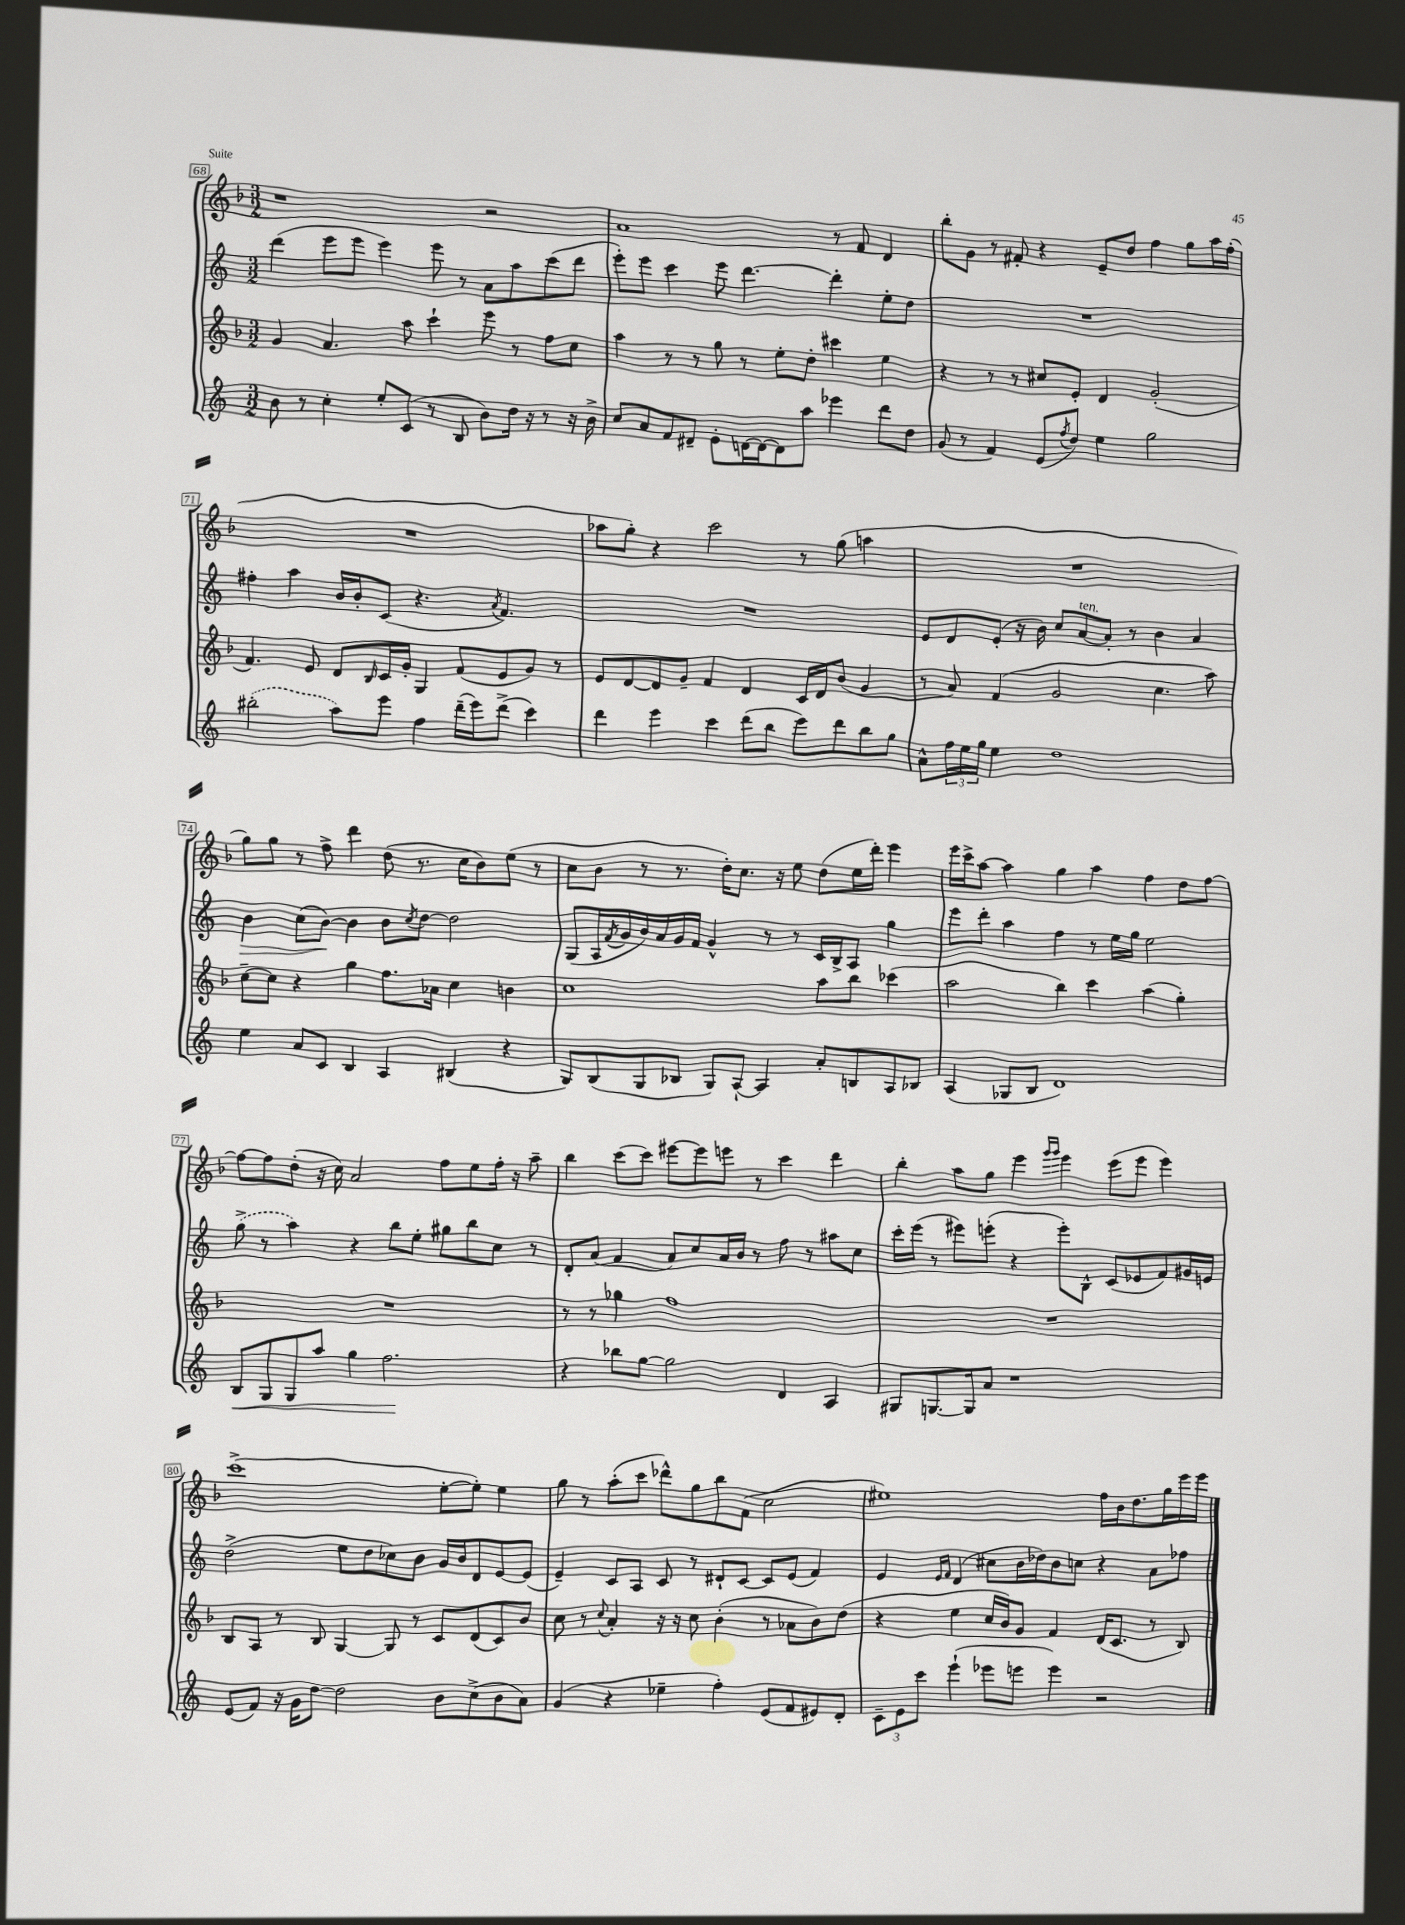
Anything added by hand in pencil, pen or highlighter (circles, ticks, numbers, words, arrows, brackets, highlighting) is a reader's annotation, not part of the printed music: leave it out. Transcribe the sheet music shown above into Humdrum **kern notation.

**kern	**dynam	**kern	**kern	**dynam	**kern
*part4	*part4	*part3	*part2	*part2	*part1
*staff4	*staff4	*staff3	*staff2	*staff2	*staff1
*clefG2	*	*clefG2	*clefG2	*	*clefG2
*k[]	*	*k[b-]	*k[]	*	*k[b-]
*M3/2	*	*M3/2	*M3/2	*	*M3/2
=68	=68	=68	=68	=68	=68
8b\	.	4g/	(4ddd\	.	1r
8r	.	.	.	.	.
4cc'\	.	4.a/	8eee\L	.	.
.	.	.	8eee\J	.	.
8ee'/L	.	.	4eee\)	.	.
(8c/J	.	8aa\	.	.	.
8r	.	4ccc`\	8eee\	.	.
8B/	.	.	8r	.	.
8b\L)	.	8eee\	8a\L	.	2r
16dd\Jk	.	8r	8aa\	.	.
16r	.	.	.	.	.
8r	.	8ff\L	(8ccc\	.	.
16r	.	8cc\J	8ddd\J	.	.
16b^\	.	.	.	.	.
=69	=69	=69	=69	=69	=69
8cc/L	.	4aa\	8eee'\L)	.	1a
8a/	.	.	8eee\J	.	.
8f/	.	8r	4ccc\	.	.
8d#X~/J	.	8r	.	.	.
8e'\L	.	8gg\	8eee\	.	.
[16dn\L	.	8r	[4.ddd\	.	.
16d\J_	.	.	.	.	.
8d\]	.	8ee'\L	.	.	.
8aa\J	.	8dd'\J	.	.	.
4eee-X\	.	4ccc#X\	4ddd'\]	.	8r
.	.	.	.	.	8f/
8ddd\L	.	4ee\	8ee'\L	.	4d/
8dd\J	.	.	8dd\J	.	.
=70	=70	=70	=70	=70	=70
(8g/	.	4r	1.r	.	8bb-'\L
8r	.	.	.	.	8g\J
4f/)	.	8r	.	.	8r
.	.	8r	.	.	8f#X'/
(8e/L	.	8cc#X/L	.	.	4r
8qff/	.	.	.	.	.
8dd/J)	.	8e'/J	.	.	.
4ee\	.	4d/	.	.	8e~/L
.	.	.	.	.	8dd/J
2gg\	.	(2g'/	.	.	4ff\
.	.	.	.	.	8gg\L
.	.	.	.	.	16aa\L
.	.	.	.	.	(16ff'\JJ
!!LO:LB:g=z
=71	=71	=71	=71	=71	=71
(2bb#X'\	.	4.f/)	4ff#X'\	.	1.r
.	.	.	4aa\	.	.
.	.	8e/	.	.	.
8aa\L)	.	8d/L	16b/LL	.	.
.	.	.	16b'/J	.	.
.	.	16qqB-/	.	.	.
8eee\J	.	16c/L	(8c/J	.	.
.	.	16g'/JJ	.	.	.
4ff\	.	4G/	4.r	.	.
(16ddd~\LL	.	(8f/L	.	.	.
16eee\J)	.	.	.	.	.
.	.	.	8qa/	.	.
(8ddd^\J	.	8e/	4.f/)	.	.
4ccc\)	.	8g/J)	.	.	.
.	.	8r	.	.	.
=72	=72	=72	=72	=72	=72
4ddd\	.	8e/L	1.r	.	8aa-X\L
.	.	[8d/	.	.	8gg'\J)
4eee\	.	8d/]	.	.	4r
.	.	8g~/J	.	.	.
4ccc\	.	4f/	.	.	2ccc\
(8ddd\L	.	4d/	.	.	.
8bb\J	.	.	.	.	.
8eee\L)	.	16c/LL	.	.	8r
.	.	16d/J	.	.	.
8ddd\	.	(8b-/J	.	.	(8gg\
8bb\	.	4g/	.	.	4aan\
8gg\J	.	.	.	.	.
=73	=73	=73	=73	=73	=73
8a^^\L	.	8r	8e/L	.	1.r
24ff\L	.	8a/)	8d/	.	.
24ee\	.	.	.	.	.
24gg\JJ	.	.	.	.	.
4ee\	.	(4f/	(8e'/J	.	.
.	.	.	16r	.	.
.	.	.	16b\)	.	.
1dd	.	2g/	8cc/L	.	.
!	!	!	!LO:TX:a:i:t=ten.	!	!
.	.	.	[8a/	.	.
.	.	.	8a'/J]	.	.
.	.	.	8r	.	.
.	.	4.cc\	4b\	.	.
.	.	.	4a/	.	.
.	.	8aa\)	.	.	.
!!LO:LB:g=z
=74	=74	=74	=74	=74	=74
!	!	!	!	!LO:HP:b	!
4ee\	.	[8cc~\L	4b\	>	8gg\L)
.	.	8cc\J]	.	.	8gg\J
8a/L	.	4r	(8cc\L	.	8r
8c/J	.	.	[8b\J)	.	8ff^\
4B/	.	4gg\	4b\]	]	4ddd\
4A/	.	8.ff\L	8b\L	.	(8dd\
.	.	.	8qcc/	.	.
.	.	.	[8dd\J	.	8.r
.	.	16a-X\Jk	.	.	.
(4B#X/	.	4cc\	2dd\]	.	.
.	.	.	.	.	16cc\KL
.	.	.	.	.	8b-\)
4r	.	4bn\	.	.	(8ee\J
.	.	.	.	.	8r
=75	=75	=75	=75	=75	=75
8G/L)	.	1cc	(8G/L	.	8cc\L
(8B/	.	.	16A/L	.	8b-\J
.	.	.	8qf/	.	.
.	.	.	16g/	.	.
8G/	.	.	16b/)	.	8r
.	.	.	16a/	.	.
8B-X/J	.	.	16g/	.	8.r
.	.	.	16f/JJ	.	.
8G/L)	.	.	4g^^/	.	.
.	.	.	.	.	16dd'\KL)
[8A`/J	.	.	.	.	8.cc\J
4A/]	.	.	8r	.	.
.	.	.	.	.	16r
.	.	.	8r	.	8ee\
8a'/L	.	8aa\L	16c/LL	.	(8dd\L
.	.	.	16B^/J	.	.
8Bn/	.	8bb-\J	8A/J	.	16ee\L
.	.	.	.	.	16ddd'\JJ)
8A/	.	(4ccc-X\	4gg\	.	4eee\
8B-X/J	.	.	.	.	.
=76	=76	=76	=76	=76	=76
(4A/	.	2aa\	8eee\L	.	16eee\LL
.	.	.	.	.	16ccc^\J
.	.	.	8ddd'\J	.	[8aa\J
8G-X/L	.	.	4aa\	.	4aa\]
8B/J	.	.	.	.	.
1d)	.	4bb-\)	4ff\	.	4gg\
.	.	4ccc\	8r	.	4aa\
.	.	.	16ee\LL	.	.
.	.	.	16gg\JJ	.	.
.	.	(4aa\	2ee\	.	4ff\
.	.	4gg'\)	.	.	8dd\L
.	.	.	.	.	[8ff\J
!!LO:LB:g=z
=77	=77	=77	=77	=77	=77
!	!LO:HP:b	!	!	!	!
8B/L	<	1.r	(8gg^\	.	8ff\L_
8G/	.	.	8r	.	8ff\]
8G/	.	.	4aa\)	.	(8dd'\J
8aa/J	.	.	.	.	16r
.	.	.	.	.	16cc\)
4gg\	.	.	4r	.	2a/
2.ff\	.	.	8bb\L	.	.
.	.	.	8ee'\J	.	.
.	.	.	8gg#X\L	.	8ff\L
.	.	.	8bb\	.	8ee\
.	.	.	8cc\J	.	16ff'\Jk
.	.	.	.	.	16r
.	.	.	8r	.	8aa~\
.	[	.	.	.	.
=78	=78	=78	=78	=78	=78
4r	.	8r	8d'/L	.	4bb-\
.	.	8r	(8a/J	.	.
8bb-X\L	.	4gg-X\	4f/	.	(8ccc\L
[8gg\J	.	.	.	.	8ccc\J)
2gg\]	.	1ff	8a/L)	.	[8eee#X\L
.	.	.	8cc/	.	8eee#\]
.	.	.	16a/L	.	8eeen\J
.	.	.	16b/JJ	.	.
.	.	.	8r	.	8r
4d/	.	.	8ff\	.	4ccc\
.	.	.	8r	.	.
4A/	.	.	8aa#X\L	.	4ddd\
.	.	.	8cc\J	.	.
=79	=79	=79	=79	=79	=79
8G#X/L	.	1.r	16ccc'\LL	.	4bb-'\
.	.	.	(16eee\JJ	.	.
[8.Gn/	.	.	8r	.	.
.	.	.	8eee#X\L)	.	8aa\L
16G/k]	.	.	.	.	.
8a/J	.	.	(8eeen'\J	.	8gg\J
1r	.	.	4r	.	4eee\
.	.	.	.	.	16qqggg/LL
.	.	.	.	.	16qqggg/JJ
.	.	.	8eee'\L)	.	4eee\
.	.	.	8B^^\J	.	.
.	.	.	(8c/L	.	(8eee\L
.	.	.	8e-X/	.	8eee\J
.	.	.	8f/)	.	4eee\)
.	.	.	16g#X/L	.	.
.	.	.	16en/JJ	.	.
!!LO:LB:g=z
=80	=80	=80	=80	=80	=80
(8e/L	.	8B-/L	(2dd^\	.	(1ccc^
8f/J)	.	8A/J	.	.	.
16r	.	8r	.	.	.
16g\KL	.	.	.	.	.
[8dd\J	.	8B-/	.	.	.
2dd\]	.	[4G/	8ee\L	.	.
.	.	.	8dd\	.	.
.	.	8G/]	8cc-X\)	.	.
.	.	8r	8b\J	.	.
8b\L	.	8c/L	16g/LL	.	[8ee'\L
.	.	.	16b/J	.	.
(8cc^\	.	(8d/	8d/	.	8ee'\J])
8b\	.	8c/)	[8e/	.	4ee\
8a\J)	.	8b-/J	(8e/J]	.	.
=81	=81	=81	=81	=81	=81
(4g/	.	8cc\	4e~/)	.	8gg\
.	.	8r	.	.	8r
.	.	8qqcc/	.	.	.
4r	.	4a'/	8c/L	.	(8aa'\L
.	.	.	8A/J	.	8ccc\J
4ee-X~\	.	16r	8c/	.	8ddd-X^^\L)
.	.	16r	.	.	.
.	.	8cc\	8r	.	8gg\
4ff'\)	.	(4b-'\	8d#X`/L	.	8bb-\
.	.	.	[8c/J	.	(8f\J
(8e/L	.	8r	8c/L]	.	2cc\
8f/	.	8a-X\L	(8e/J	.	.
8e#X/)	.	8b-\)	4f/)	.	.
8d'/J	.	(8dd\J	.	.	.
=82	=82	=82	=82	=82	=82
12c~\L	.	4r	4e/	.	1ee#X)
12e\	.	.	.	.	.
12ccc\J	.	.	.	.	.
.	.	.	16qqe/LL	.	.
.	.	.	16qqf/JJ	.	.
(4eee`\	.	4ee\	(4d/	.	.
8eee-X\L	.	16cc/LL	8cc#X\L	.	.
.	.	16b-/J)	.	.	.
8eeen\J	.	8g/J	16b\L	.	.
.	.	.	16dd-X\J)	.	.
4eee\)	.	4f/	8b\	.	.
.	.	.	8ccn\J	.	.
2r	.	(16d/KL	4r	.	16ff\LL
.	.	8.c/J	.	.	16b-\J
.	.	.	.	.	8.dd\
.	.	8r	8a\L	.	.
.	.	.	.	.	16gg\L
.	.	8B-/)	8ff-X\J	.	16eee\
.	.	.	.	.	16eee\JJ
==	==	==	==	==	==
*-	*-	*-	*-	*-	*-
